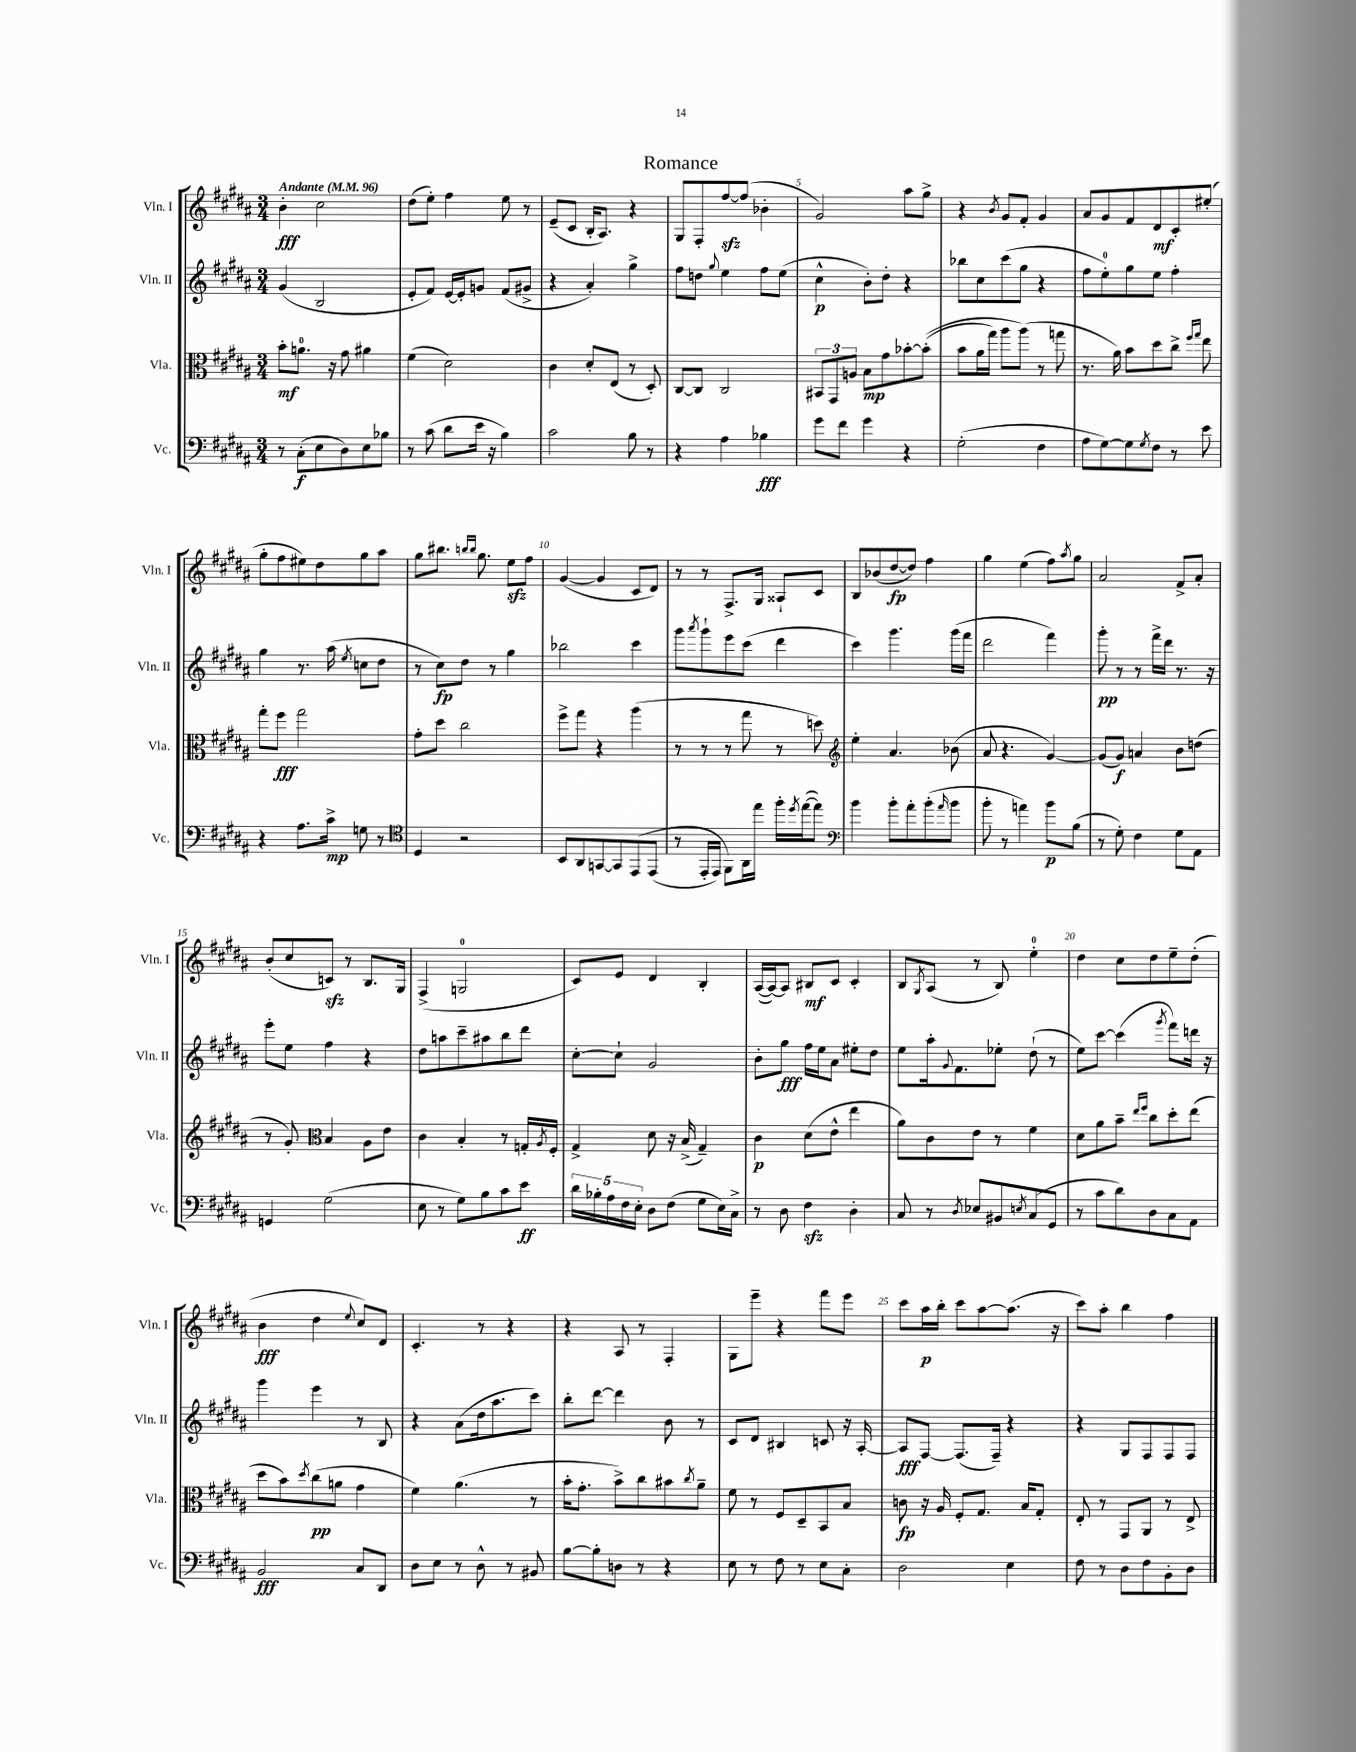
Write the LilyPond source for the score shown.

\header { title = "Romance" }
<<
\new StaffGroup <<
\new Staff = "s0" \with { instrumentName = "Vln. I" shortInstrumentName = "Vln. I" } {
    \clef treble \key b \major \numericTimeSignature \time 3/4 \tempo "Andante" 4 = 96
    b'4-.\fff cis''2 |
    dis''8( e''8-.) fis''4 e''8 r8 |
    e'8--( cis'8 b16-. ais8.) r4 |
    gis8 fis8-. fis''8~\sfz fis''8( bes'4-. |
    gis'2) ais''8 gis''8-> |
    r4 \acciaccatura { b'8 } gis'8 fis'8-. gis'4 |
    ais'8 gis'8 fis'8 dis'8\mf cis'8-. eis''8-.( |
    gis''8-. fis''8 eis''8) dis''8 gis''8 ais''8 |
    gis''8 bis''8. \grace { b''16 b''16 } gis''8. e''8\sfz fis''8 |
    gis'4~( gis'4 cis'8 dis'8) |
    r8 r8 fis8.-> gis16 aisis8-! cis'8 |
    b8 bes'8( dis''8~\fp dis''8) fis''4 |
    gis''4 e''4( fis''8) \acciaccatura { ais''8 } gis''8 |
    ais'2 fis'8-> ais'8-. |
    b'8-.( cis''8 c'8\sfz) r8 b8. gis16 |
    fis4->( g2-0 |
    cis'8) e'8 dis'4 b4-. |
    ais16~( ais16~) ais8 bis8\mf cis'8 cis'4-. |
    b8 \acciaccatura { gis8 } ais8( r8 b8) e''4-0-. |
    dis''4 cis''8 dis''8 e''8-- dis''8-.( |
    b'4\fff dis''4 \appoggiatura { e''8 } cis''8) dis'8 |
    cis'4.-. r8 r4 |
    r4 ais8 r8 fis4-. |
    gis8 e'''8-- r4 fis'''8 e'''8 |
    cis'''8 ais''16\p b''16-. cis'''8 ais''8~ ais''8.( r16 |
    cis'''8) ais''8-. b''4 fis''4 \bar "|." |
}
\new Staff = "s1" \with { instrumentName = "Vln. II" shortInstrumentName = "Vln. II" } {
    \clef treble \key b \major \numericTimeSignature \time 3/4
    gis'4( b2 |
    e'8-. fis'8) e'16~ e'16-. g'8 fis'8( gis'8-> |
    r4 ais'4-.) gis''4-> |
    fis''8 d''8 \appoggiatura { gis''8 } e''4 fis''8 e''8( |
    cis''4-^\p b'8-.) dis''8-. r4 |
    bes''8 cis''8 cis'''8( gis''8 r4 |
    fis''8 e''8-0-.) gis''8 e''8 fis''4-. |
    gis''4 r8. ais''16( \acciaccatura { e''8 } c''8 dis''8 |
    r8 cis''8\fp) dis''8 r8 gis''4 |
    bes''2 cis'''4 |
    gis'''8 \acciaccatura { ais'''8 } gis'''8-! e'''8 cis'''8( dis'''4 |
    cis'''4) gis'''4. gis'''16( fis'''16 |
    dis'''2 fis'''4) |
    gis'''8-.\pp r8 r8 fis'''16-> dis'''16 r8. r16 |
    e'''8-. e''8 fis''4 r4 |
    dis''8 a''8 cis'''8-- ais''8 b''8 dis'''8 |
    cis''8~-. cis''8-! gis'2 |
    b'8-. gis''8\fff fis''16 e''16 ais'8 eis''8-. dis''8 |
    e''8 ais''16-. \appoggiatura { gis'8 } fis'8. ees''8-. dis''8-!( r8 |
    e''8) cis'''8~ cis'''4( \acciaccatura { gis'''8 } fis'''8) d'''16 r16 |
    gis'''4 e'''4 r8 b8 |
    r4 ais'8( dis''16 ais''8. cis'''8) |
    b''8-. dis'''8~ dis'''4 b'8 r8 |
    cis'8 dis'8 bis4 c'8 r16 ais16~-. |
    ais8\fff fis8~ fis8.( fis16--) r4 |
    r4 gis8 fis8 fis8 fis8 \bar "|." |
}
\new Staff = "s2" \with { instrumentName = "Vla." shortInstrumentName = "Vla." } {
    \clef alto \key b \major \numericTimeSignature \time 3/4
    b'8-.\mf a'8.-0 r16 gis'8 ais'4 |
    fis'4( dis'2) |
    cis'4 dis'8-. e8( r8 dis8-.) |
    cis8~ cis8 cis2 |
    \tuplet 3/2 { bis,8 gis,8 a8 } b8\mp gis'8 bes'8~-. bes'8-.(\( |
    b'8 ais'16 gis''16) ais''8 ais''8(\) r8 g''8 |
    r8. ais'16) b'8 dis''8 cis''8-> \grace { fis''16 gis''16 } e''8 |
    gis''8-. fis''8\fff gis''2 |
    gis'8-. dis''8 cis''2 |
    fis''8-> gis''8 r4 ais''4( |
    r8 r8 r8 gis''8 r8 d''8) |
    \clef treble e''4-. ais'4. bes'8( |
    ais'8 r4. gis'4~) |
    gis'8( gis'8\f) a'4 b'8 d''8( |
    r8 gis'8-.) \clef alto b4 ais8 e'8 |
    cis'4 b4-. r8 g16-. \acciaccatura { ais8 } fis16-. |
    gis4-> dis'8 r16 b16->( gis4--) |
    cis'4\p dis'8( e'8-^ e''4 |
    ais'8) cis'8 e'8 r8 fis'4 |
    dis'8 ais'8 b'8-- \grace { e''16 fis''16 } cis''8 dis''8-. e''8( |
    dis''8 b'8) \acciaccatura { dis''8 } cis''8\pp( a'8 gis'4 |
    fis'4) ais'4.( r8 |
    b'16-. gis'8.-. b'8->) cis''8 bis'8 \acciaccatura { cis''8 } ais'8-- |
    fis'8 r8 fis8 dis8-- b,8 b8 |
    c'8\fp r16 ais16 fis8-. gis8. b16 gis8-. |
    e8-. r8 gis,8 ais,8 r8 e8-> \bar "|." |
}
\new Staff = "s3" \with { instrumentName = "Vc." shortInstrumentName = "Vc." } {
    \clef bass \key b \major \numericTimeSignature \time 3/4
    r8 cis8-.\f( e8 dis8) e8 bes8 |
    r8 cis'8( dis'8 e'16 r16 b4) |
    cis'2 b8 r8 |
    r4 ais4 bes4\fff |
    gis'8 fis'8 gis'4 r4 |
    gis2-.( fis4 |
    ais8 gis8~) gis8 \acciaccatura { gis8 } fis8 r8 e'8 |
    r4 ais8. cis'16->\mp g8 r8 |
    \clef tenor dis4 r2 |
    b,8 ais,8 g,8~ g,8 e,8\( e,8( |
    r8 e,16-. e,16) fis,8\) ais,16 e''16 fis''16-. \acciaccatura { dis''8 } e''16~( e''8) |
    \clef bass b'4 b'8-. ais'8-. b'8-.( \grace { ais'16 } b'8 |
    b'8-. r8 a'4) b'8\p b8( |
    r8 gis8-.) fis4 gis8 ais,8 |
    g,4 gis2( |
    e8 r8 gis8) b8 cis'8 e'8\ff |
    \tuplet 5/4 { dis'16 bes16-. ais16 fis16 e16-. } dis8 fis8( gis8 e16) cis16-> |
    r8 dis8 fis4\sfz dis4-. |
    cis8 r8 \acciaccatura { dis8 } ees8 bis,8 \acciaccatura { e8 } cis8( gis,8 |
    r8 cis'8 dis'8) dis8 cis8 ais,8 |
    b,2\fff cis8 dis,8 |
    dis8 e8 r8 dis8-^ r8 bis,8 |
    b8~ b8-. d8 r8 r4 |
    e8 r8 fis8 r8 e8 cis8-. |
    dis2 e4 |
    fis8 r8 dis8 fis8 b,8-. dis8 \bar "|." |
}
>>
>>
\layout { \context { \Score \override BarNumber.break-visibility = ##(#f #t #t) barNumberVisibility = #(every-nth-bar-number-visible 5) } }
